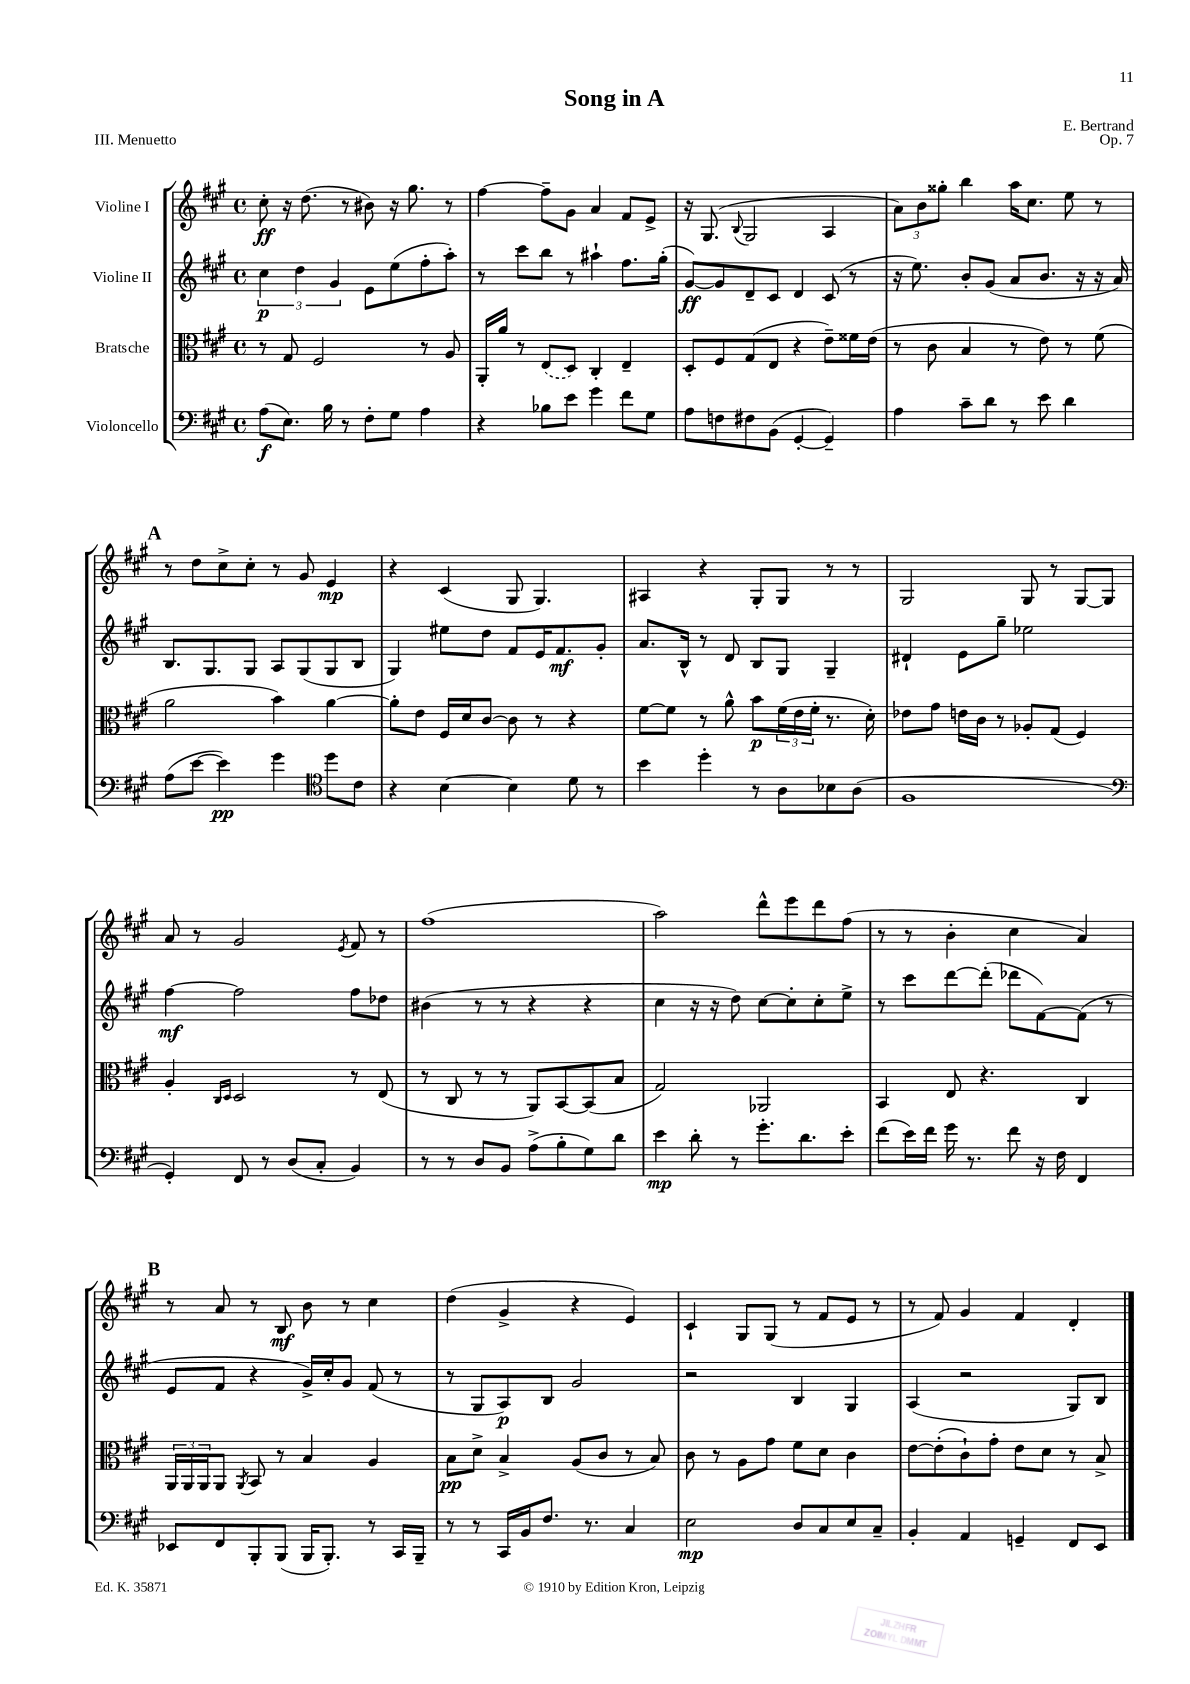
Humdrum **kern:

**kern	**kern	**kern	**kern
*staff4	*staff3	*staff2	*staff1
*clefF4	*clefC3	*clefG2	*clefG2
*k[f#c#g#]	*k[f#c#g#]	*k[f#c#g#]	*k[f#c#g#]
*M4/4	*M4/4	*M4/4	*M4/4
*met(c)	*met(c)	*met(c)	*met(c)
(8A\L	8r	6cc#\	8cc#'\
8.E\J)	8G#/	.	16r
.	.	6dd\	.
.	.	.	(8.dd\
.	2F#/	.	.
16B\	.	.	.
.	.	6g#/	.
8r	.	.	8r
8F#'\L	.	8e\L	8b#\)
8G#\J	.	(8ee\	16r
.	.	.	8.gg#\
4A\	8r	8ff#'\	.
.	8A/	8aa'\J)	8r
=	=	=	=
4r	16AA'/LL	8r	[4ff#\
.	16a/JJ	.	.
.	8r	8ccc#\L	.
8B-\L	(8E/L	8bb\J	8ff#~\]L
8e\J	8D/J)	8r	8g#\J
4g#\	4C#'/	4aa#`\	4a/
8f#\L	4E~/	8.ff#\L	8f#/L
8G#\J	.	.	8e^/J
.	.	(16gg#'\Jk	.
=	=	=	=
8A\L	8D'/L	[8g#/L)	16r
.	.	.	(8.G#/
8F\	8F#/	8g#/]	.
.	.	.	8qqB/
8F#\	(8G#/	8d~/	2G#/
(8BB\J	8E/J	8c#/J	.
[4GG#'/	4r	4d/	.
4GG#~/])	8e~\L)	(8c#/	4A/
.	16f##\L	8r	.
.	(16e\JJ	.	.
=	=	=	=
4A\	8r	16r	12a\L)
.	.	8.ee\)	.
.	.	.	12b\
.	8c#\	.	.
.	.	.	12gg##'\J
8c#~\L	4B/	8b'/L	4bb\
8d\J	.	(8g#/J	.
8r	8r	8a/L	16aa\LK
.	.	.	8.cc#\J
8e\	8e\)	8.b/J	.
4d\	8r	.	8ee\
.	.	16r	.
.	(8f#\	16r	8r
.	.	16a/)	.
=	=	=	=
(8A\L	2a\	8.B/L	8r
[8e\J	.	.	8dd\L
.	.	8.G#/	.
4e\])	.	.	8cc#^\
.	.	8G#/J	8cc#'\J
4g#\	4b\)	8A/L	8r
.	.	(8G#/	8g#/
*clefC4	*	*	*
8dd\L	[4a\	8G#/	4e/
8c#\J	.	8B/J	.
=	=	=	=
4r	8a'\]L	4G#/)	4r
.	8e\J	.	.
[4B\	16F#/LL	8ee#\L	(4c#/
.	16d/J	.	.
.	[8c#/J	8dd\J	.
4B\]	8c#\]	8f#/L	8G#/
.	8r	16e/K	4.G#/)
.	.	8.f#/	.
8d\	4r	.	.
8r	.	8g#'/J	.
=	=	=	=
4b\	[8f#\L	8.a/L	4A#/
.	8f#\]J	.	.
.	.	16B^^/Jk	.
4dd'\	8r	8r	4r
.	8a^^\	8d/	.
8r	8b\L	8B/L	8G#'/L
8A\L	(24f#\L	8G#/J	8G#/J
.	24e\	.	.
.	24f#'\JJ	.	.
8B-\	8.r	4G#~/	8r
(8A\J	.	.	8r
.	16d'\)	.	.
=	=	=	=
1F#	8e-\L	4d#`/	2G#/
.	8g#\J	.	.
.	16e\LL	8e\L	.
.	16c#\JJ	.	.
.	8r	8gg#~\J	.
.	8A-'/L	2ee-\	8G#/
.	(8G#/J	.	8r
.	4F#/)	.	[8G#/L
.	.	.	8G#/]J
=	=	=	=
*clefF4	*	*	*
4GG#'/)	4A'/	[4ff#\	8a/
.	.	.	8r
.	16qqC#/LL	.	.
.	16qqD/JJ	.	.
8FF#/	2D/	2ff#\]	2g#/
8r	.	.	.
(8D/L	.	.	.
8C#'/J	.	.	.
.	.	.	8qe/
4BB/)	8r	8ff#\L	8f#/
.	(8E/	8dd-\J	8r
=	=	=	=
8r	8r	(4b#\	(1ff#
8r	8C#/	.	.
8D/L	8r	8r	.
8BB/J	8r	8r	.
(8A^\L	8AA/L)	4r	.
8B'\	[8BB/	.	.
8G#\)	(8BB/]	4r	.
8d\J	8B/J	.	.
=	=	=	=
4e\	2G#/)	4cc#\	2aa\)
8d'\	.	16r	.
.	.	16r	.
8r	.	8dd\)	.
8.g#'\L	2AA-/	[8cc#\L	8ddd^^\L
.	.	8cc#'\]	8eee\
8.d\	.	.	.
.	.	8cc#'\	8ddd\
8e'\J	.	8ee^\J	(8ff#\J
=	=	=	=
(8f#\L	4BB/	8r	8r
16e\L)	.	8ccc#\L	8r
16f#\JJ	.	.	.
16g#\	8E/	[8ddd\	4b'\
8.r	.	.	.
.	4.r	(8ddd'\]J	.
8f#\	.	8ddd-\L	4cc#\
16r	.	[8f#\)	.
16F#\	.	.	.
4FF#/	4C#/	(8f#\]J	4a/)
.	.	8r	.
=	=	=	=
8EE-/L	24AA/LL	8e/L	8r
.	24AA/	.	.
.	24AA/J	.	.
8FF#/	8AA/J	8f#/J	8a/
.	8qAA/	.	.
8BBB'/	8BB/	4r	8r
(8BBB/J	8r	.	8B/
16BBB/LK	4B/	16g#^/LL)	8b\
8.BBB'/J)	.	16cc#'/J	.
.	.	8g#/J	8r
8r	4A/	(8f#/	4cc#\
16CC#/LL	.	8r	.
16BBB~/JJ	.	.	.
=	=	=	=
8r	8B\L	8r	(4dd\
8r	8d^\J	8G#/L	.
16CC#/LL	4B^/	8A/)	4g#^/
16BB/J	.	.	.
8.F#/J	.	8B/J	.
.	(8A/L	2g#/	4r
8.r	.	.	.
.	8c#/J	.	.
4C#/	8r	.	4e/)
.	8B/)	.	.
=	=	=	=
2E\	8c#\	2r	4c#`/
.	8r	.	.
.	8A\L	.	8G#/L
.	8g#\J	.	(8G#/J
8D/L	8f#\L	4B/	8r
8C#/	8d\J	.	8f#/L
8E/	4c#\	4G#/	8e/J
8C#~/J	.	.	8r
=	=	=	=
4BB'/	[8e\L	(4A/	8r
.	(8e'\]	.	8f#/)
4AA/	8c#`\)	2r	4g#/
.	8g#'\J	.	.
4GG~/	8e\L	.	4f#/
.	8d\J	.	.
8FF#/L	8r	8G#/L)	4d'/
8EE/J	8B^/	8B/J	.
==	==	==	==
*-	*-	*-	*-
